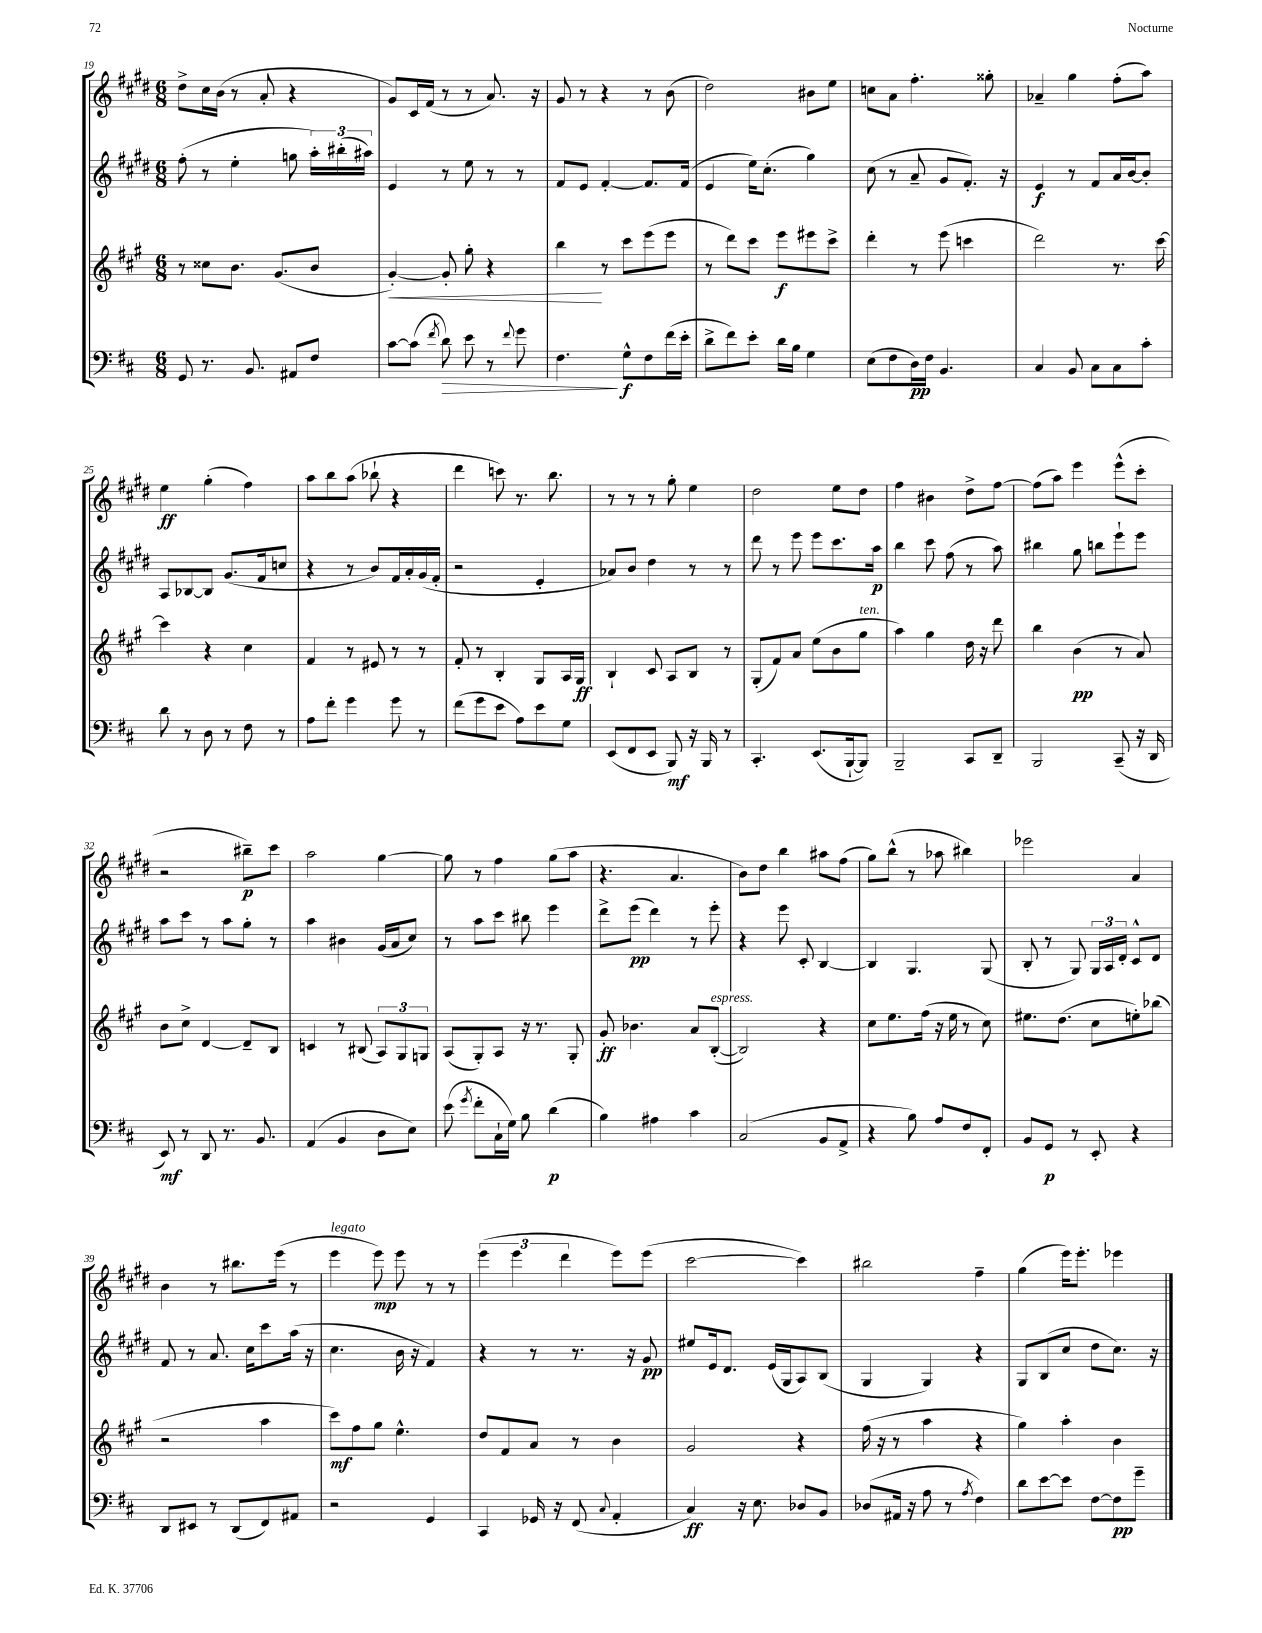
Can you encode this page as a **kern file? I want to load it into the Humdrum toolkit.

**kern	**dynam	**kern	**dynam	**kern	**dynam	**kern	**dynam
*part4	*part4	*part3	*part3	*part2	*part2	*part1	*part1
*staff4	*staff4	*staff3	*staff3	*staff2	*staff2	*staff1	*staff1
*clefF4	*	*clefG2	*	*clefG2	*	*clefG2	*
*k[f#c#]	*	*k[f#c#g#]	*	*k[f#c#g#d#]	*	*k[f#c#g#d#]	*
*M6/8	*	*M6/8	*	*M6/8	*	*M6/8	*
=19	=19	=19	=19	=19	=19	=19	=19
8GG/	.	8r	.	(8ff#'\	.	8dd#^\L	.
8.r	.	8cc##X\L	.	8r	.	16cc#\L	.
.	.	.	.	.	.	(16b\JJ	.
.	.	8.b\J	.	4ee'\	.	8r	.
8.BB/	.	.	.	.	.	.	.
.	.	.	.	.	.	8a'/	.
.	.	(8.g#/L	.	.	.	.	.
8AA#X/L	.	.	.	8ggn\	.	4r	.
8F#/J	.	8b/J	.	24aa'\LL)	.	.	.
.	.	.	.	(24bb#X'\	.	.	.
.	.	.	.	24aa#X\JJ)	.	.	.
=20	=20	=20	=20	=20	=20	=20	=20
!	!	!	!LO:HP:b	!	!	!	!
[8c#\L	.	[4g#'/)	<	4e/	.	8g#/L)	.
(8c#\J]	.	.	.	.	.	16c#/L	.
.	.	.	.	.	.	(16f#/JJ	.
8qf#/	.	.	.	.	.	.	.
!	!LO:HP:b	!	!	!	!	!	!
8d\)	>	8g#'/]	.	8r	.	8r	.
8e\	.	8gg#'\	.	8ee\	.	8r	.
8r	.	4r	.	8r	.	8.a/)	.
8qqf#/	.	.	.	.	.	.	.
8g\	.	.	.	8r	.	.	.
.	.	.	.	.	.	16r	.
=21	=21	=21	=21	=21	=21	=21	=21
4.F#\	.	4bb\	.	8f#/L	.	8g#/	.
.	.	.	.	8e/J	.	8r	.
.	.	8r	[	[4f#'/	.	4r	.
8G^^\L	] f	8ccc#\L	.	.	.	.	.
8F#\	.	(8eee\	.	8.f#/L]	.	8r	.
(16f#\L	.	8eee\J	.	.	.	(8b\	.
16e'\JJ	.	.	.	(16f#/Jk	.	.	.
=22	=22	=22	=22	=22	=22	=22	=22
8d^\L	.	8r	.	4e/	.	2dd#\)	.
8f#\)	.	8ddd\L)	.	.	.	.	.
8e'\J	.	8ccc#\J	.	16ee\KL)	.	.	.
.	.	.	.	(8.cc#'\J	.	.	.
16d\LL	.	8eee\L	f	.	.	.	.
16B\JJ	.	.	.	.	.	.	.
4G\	.	8eee#X\	.	4gg#\)	.	8b#X\L	.
.	.	8ccc#^\J	.	.	.	8ee\J	.
=23	=23	=23	=23	=23	=23	=23	=23
(8E\L	.	4ddd'\	.	(8cc#\	.	8ccn\L	.
8F#\	.	.	.	8r	.	8a\J	.
16D\L)	pp	8r	.	8a~/	.	4.ff#'\	.
16F#\JJ	.	.	.	.	.	.	.
4.BB/	.	(8eee\	.	8g#/L	.	.	.
.	.	4cccn\	.	8.f#'/J)	.	.	.
.	.	.	.	.	.	8gg##X'\	.
.	.	.	.	16r	.	.	.
=24	=24	=24	=24	=24	=24	=24	=24
4C#/	.	2ddd\)	.	4e/	f	4a-X~/	.
8BB/	.	.	.	8r	.	4gg#\	.
8C#\L	.	.	.	8f#/L	.	.	.
8C#\	.	8.r	.	16a/L	.	(8ff#'\L	.
.	.	.	.	[16b/J	.	.	.
8c#'\J	.	.	.	8b'/J]	.	8aa\J)	.
.	.	[16ccc#\	.	.	.	.	.
!!LO:LB:g=z
=25	=25	=25	=25	=25	=25	=25	=25
8d\	.	4ccc#\]	.	8A/L	.	4ee\	ff
8r	.	.	.	[8B-X/	.	.	.
8D\	.	4r	.	8B-/J]	.	(4gg#'\	.
8r	.	.	.	(8.g#/L	.	.	.
8F#\	.	4cc#\	.	.	.	4ff#\)	.
.	.	.	.	16f#/k	.	.	.
8r	.	.	.	8ccn/J	.	.	.
=26	=26	=26	=26	=26	=26	=26	=26
8A\L	.	4f#/	.	4r	.	8aa\L	.
8f#'\J	.	.	.	.	.	8bb\	.
4g\	.	8r	.	8r	.	(8aa\J	.
.	.	8e#X/	.	8b/L)	.	8bb-X`\	.
8g\	.	8r	.	16f#/L	.	4r	.
.	.	.	.	16a'/	.	.	.
8r	.	8r	.	(16g#/	.	.	.
.	.	.	.	16f#'/JJ	.	.	.
=27	=27	=27	=27	=27	=27	=27	=27
(8f#\L	.	8f#'/	.	2r	.	4ddd#\	.
8g\	.	8r	.	.	.	.	.
8e\J	.	4B'/	.	.	.	8cccn\)	.
8A\L)	.	.	.	.	.	8.r	.
8e\	.	8G#/L	.	4e'/	.	.	.
.	.	.	.	.	.	8.bb\	.
8G\J	.	16A/L	.	.	.	.	.
.	.	16G#/JJ	ff	.	.	.	.
=28	=28	=28	=28	=28	=28	=28	=28
(8EE/L	.	4B`/	.	8a-X/L)	.	8r	.
8FF#/	.	.	.	8b/J	.	8r	.
8EE/J	.	8c#/	.	4dd#\	.	8r	.
8BBB/)	mf	8A/L	.	.	.	8gg#'\	.
16r	.	8B/J	.	8r	.	4ee\	.
16BBB/	.	.	.	.	.	.	.
8r	.	8r	.	8r	.	.	.
=29	=29	=29	=29	=29	=29	=29	=29
4.CC#'/	.	(8G#'/L	.	8ddd#\	.	2dd#\	.
.	.	8f#/)	.	8r	.	.	.
.	.	8a/J	.	8eee\	.	.	.
(8.EE/L	.	(8ee\L	.	8eee\L	.	.	.
.	.	8b\	.	8.ccc#\	.	8ee\L	.
[16BBB`/k	.	.	.	.	.	.	.
!	!	!LO:TX:a:i:t=ten.	!	!	!	!	!
8BBB/J])	.	8gg#\J	.	.	.	8dd#\J	.
.	.	.	.	16aa\Jk	p	.	.
=30	=30	=30	=30	=30	=30	=30	=30
2BBB~/	.	4aa\)	.	4bb\	.	4ff#\	.
.	.	4gg#\	.	8ccc#\	.	4b#X\	.
.	.	.	.	(8ff#\	.	.	.
8CC#/L	.	16dd\	.	8r	.	8dd#^\L	.
.	.	16r	.	.	.	.	.
8DD~/J	.	8ddd\	.	8aa\)	.	[8ff#\J	.
=31	=31	=31	=31	=31	=31	=31	=31
2BBB/	.	4bb\	.	4bb#X\	.	(8ff#\L]	.
.	.	.	.	.	.	8aa\J)	.
.	.	(4b\	pp	8gg#\	.	4eee\	.
.	.	.	.	8bbn\L	.	.	.
(8CC#~/	.	8r	.	8eee`\	.	(8eee^^\L	.
16r	.	8a/)	.	8eee\J	.	8ccc#'\J	.
16DD/	.	.	.	.	.	.	.
!!LO:LB:g=z
=32	=32	=32	=32	=32	=32	=32	=32
8EE/)	mf	8b\L	.	8aa\L	.	2r	.
8r	.	8cc#^\J	.	8ccc#\J	.	.	.
8DD/	.	[4d/	.	8r	.	.	.
8.r	.	.	.	8aa\L	.	.	.
.	.	8d~/L]	.	8gg#'\J	.	8bb#X~\L)	p
8.BB/	.	.	.	.	.	.	.
.	.	8B/J	.	8r	.	8ccc#\J	.
=33	=33	=33	=33	=33	=33	=33	=33
(4AA/	.	4cn/	.	4aa\	.	2aa\	.
4BB/	.	8r	.	4b#X\	.	.	.
.	.	(8B#X/	.	.	.	.	.
8D\L	.	12A/L)	.	(16g#/LL	.	[4gg#\	.
.	.	.	.	16a/J	.	.	.
.	.	12G#/	.	.	.	.	.
8E\J)	.	.	.	8cc#/J)	.	.	.
.	.	12Gn/J	.	.	.	.	.
=34	=34	=34	=34	=34	=34	=34	=34
(8e\	.	(8A/L	.	8r	.	8gg#\]	.
8qg/	.	.	.	.	.	.	.
8f#'\L	.	8G#'/)	.	8aa\L	.	8r	.
16C#`\L	.	8A/J	.	8ccc#\J	.	4ff#\	.
16G\JJ)	.	.	.	.	.	.	.
8B\	.	16r	.	8bb#X\	.	.	.
.	.	8.r	.	.	.	.	.
(4d\	p	.	.	4eee\	.	(8gg#\L	.
.	.	8G#'/	.	.	.	8aa\J	.
=35	=35	=35	=35	=35	=35	=35	=35
4B\)	.	8g#'/	ff	8ddd#^\L	.	4.r	.
.	.	4.b-X\	.	(8eee\J	pp	.	.
4A#X\	.	.	.	4ddd#\)	.	.	.
.	.	.	.	.	.	4.a/	.
4c#\	.	8a/L	.	8r	.	.	.
!	!	!LO:TX:a:i:t=espress.	!	!	!	!	!
.	.	([8B'/J	.	8eee'\	.	.	.
=36	=36	=36	=36	=36	=36	=36	=36
(2C#/	.	2B/])	.	4r	.	8b\L)	.
.	.	.	.	.	.	8dd#\J	.
.	.	.	.	8eee\	.	4bb\	.
.	.	.	.	8c#'/	.	.	.
8BB/L	.	4r	.	[4B/	.	8aa#X\L	.
8AA^/J	.	.	.	.	.	(8ff#\J	.
=37	=37	=37	=37	=37	=37	=37	=37
4r	.	8cc#\L	.	4B/]	.	8gg#\L)	.
.	.	8.ee\	.	.	.	(8bb^^\J	.
8B\)	.	.	.	4.G#/	.	8r	.
.	.	(16ff#\Jk	.	.	.	.	.
8A/L	.	16r	.	.	.	8aa-X\	.
.	.	16ee\	.	.	.	.	.
8F#/	.	8r	.	.	.	4bb#X\)	.
8FF#'/J	.	8cc#\)	.	(8G#/	.	.	.
=38	=38	=38	=38	=38	=38	=38	=38
8BB/L	.	8.ee#X\L	.	8B'/	.	2eee-X\	.
8GG/J	p	.	.	8r	.	.	.
.	.	(8.dd\J	.	.	.	.	.
8r	.	.	.	8G#/)	.	.	.
8EE'/	.	8cc#\L	.	24G#/LL	.	.	.
.	.	.	.	24A/	.	.	.
.	.	.	.	24d#'/JJ	.	.	.
4r	.	8een'\)	.	8c#^^/L	.	4a/	.
.	.	(8bb-X\J	.	8d#/J	.	.	.
!!LO:LB:g=z
=39	=39	=39	=39	=39	=39	=39	=39
8DD/L	.	2r	.	8f#/	.	4b\	.
8EE#X/J	.	.	.	8r	.	.	.
8r	.	.	.	8.a/	.	8r	.
(8DD/L	.	.	.	.	.	8.bb#X\L	.
.	.	.	.	16cc#\KL	.	.	.
8FF#/)	.	4aa\	.	8ccc#\	.	.	.
.	.	.	.	.	.	(16eee\Jk	.
8AA#X/J	.	.	.	(16aa\Jk	.	8r	.
.	.	.	.	16r	.	.	.
=40	=40	=40	=40	=40	=40	=40	=40
!	!	!	!	!	!	!LO:TX:a:i:t=legato	!
2r	.	8ccc#\L)	mf	4.cc#\	.	4eee\	.
.	.	8ff#\	.	.	.	.	.
.	.	8gg#\J	.	.	.	8eee\)	mp
.	.	4.ee^^\	.	16b\	.	8eee\	.
.	.	.	.	16r	.	.	.
4GG/	.	.	.	4f#/)	.	8r	.
.	.	.	.	.	.	8r	.
=41	=41	=41	=41	=41	=41	=41	=41
4CC#/	.	8dd/L	.	4r	.	(6eee\	.
.	.	8f#/	.	.	.	.	.
.	.	.	.	.	.	6eee\	.
16GG-X/	.	8a/J	.	8r	.	.	.
16r	.	.	.	.	.	.	.
.	.	.	.	.	.	6ddd#\	.
(8FF#/	.	8r	.	8.r	.	.	.
8qqC#/	.	.	.	.	.	.	.
4AA'/	.	4b\	.	.	.	8eee\L)	.
.	.	.	.	16r	.	.	.
.	.	.	.	8g#/	pp	(8eee\J	.
=42	=42	=42	=42	=42	=42	=42	=42
4C#/)	ff	2g#/	.	8ee#X/L	.	[2ccc#\	.
.	.	.	.	16e/k	.	.	.
.	.	.	.	8.d#/J	.	.	.
16r	.	.	.	.	.	.	.
8.E\	.	.	.	.	.	.	.
.	.	.	.	(16e/LL	.	.	.
.	.	.	.	16G#/J	.	.	.
8D-X/L	.	4r	.	8A/)	.	4ccc#\])	.
8BB/J	.	.	.	(8B/J	.	.	.
=43	=43	=43	=43	=43	=43	=43	=43
(8D-X/L	.	(16ff#\	.	4G#/	.	2bb#X\	.
.	.	16r	.	.	.	.	.
16AA#X/Jk	.	8r	.	.	.	.	.
16r	.	.	.	.	.	.	.
8A\	.	4aa\	.	4G#/)	.	.	.
8r	.	.	.	.	.	.	.
8qA/	.	.	.	.	.	.	.
4F#\)	.	4r	.	4r	.	4ff#~\	.
=44	=44	=44	=44	=44	=44	=44	=44
8d\L	.	4gg#\)	.	8G#/L	.	(4gg#\	.
[8e\	.	.	.	(8B/	.	.	.
8e\J]	.	4aa'\	.	8cc#/J	.	16eee\KL)	.
.	.	.	.	.	.	8.eee'\J	.
[8F#\L	.	.	.	8dd#\L	.	.	.
8F#\]	pp	4b\	.	8.cc#\J)	.	4eee-X\	.
8g~\J	.	.	.	.	.	.	.
.	.	.	.	16r	.	.	.
==	==	==	==	==	==	==	==
*-	*-	*-	*-	*-	*-	*-	*-
